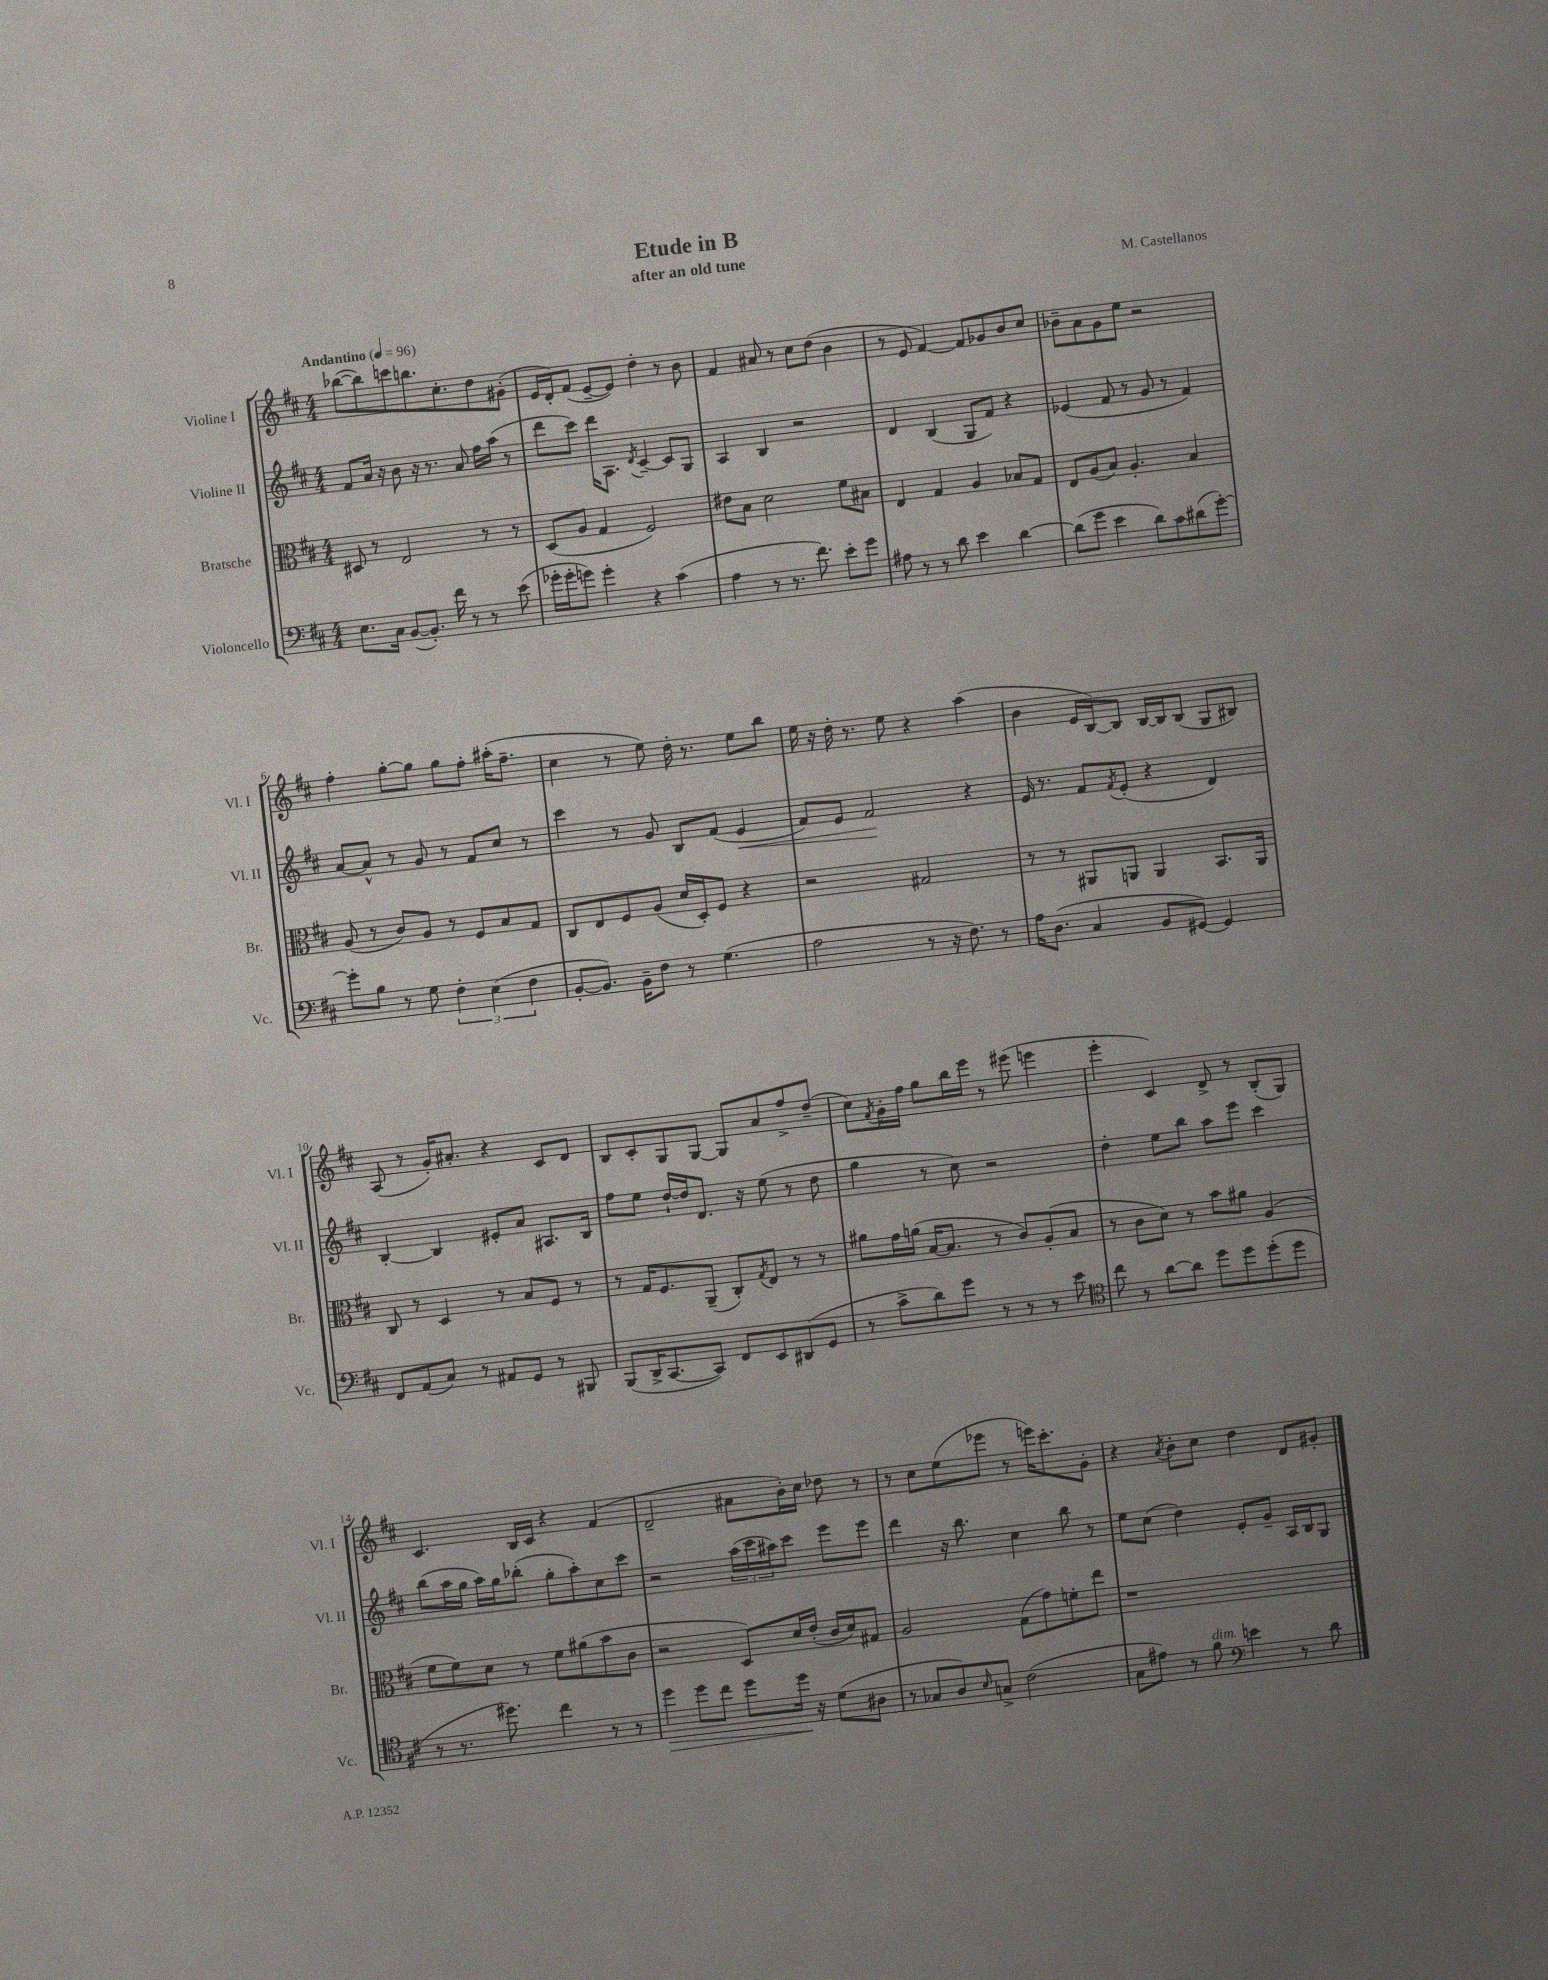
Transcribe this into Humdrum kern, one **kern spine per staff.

**kern	**kern	**kern	**kern
*staff4	*staff3	*staff2	*staff1
*clefF4	*clefC3	*clefG2	*clefG2
*k[f#c#]	*k[f#c#]	*k[f#c#]	*k[f#c#]
*M4/4	*M4/4	*M4/4	*M4/4
*MM96	*MM96	*MM96	*MM96
8.E\L	8D#/	8f#/L	([8bb-\L
.	8r	16a/Jk	8bb-\])
16C#\Jk	.	16r	.
([8BB/L	2E/	8b\	8ccc\
8.BB'/]J)	.	16r	8.bb\
.	.	8.r	.
16f#\	.	.	8.cc#'\
8r	.	8a/	.
8r	8r	16ff#\LL	8dd\
.	.	(16aa\JJ	.
(8e\	8r	8r	(8g#'\J
=	=	=	=
16g-'\LL	(8D/L	8ddd\L	16e/LL
16g-'\J	.	.	16d'/J)
8g\J)	8A/J	8ccc#\J)	(8f#/J
4g'\	4G/	16ddd\LK	[8e~/L
.	.	8.A\J	.
.	.	.	8e/]J)
.	.	8qd/	.
4r	2F#/)	[4c#~/	4dd'\
(4c#\	.	8c#/]L	8r
.	.	8G/J	8b\
=	=	=	=
4A\	8e#\L	4A/	4f#/
.	8B\J	.	.
8r	2d\	4B/	8a#/
8.r	.	.	8r
.	.	2r	8cc#\L
8.f#\)	.	.	.
.	.	.	(8dd\J
8e'\L	8f#\L	.	4b\
8g\J	8B#\J	.	.
=	=	=	=
8A#\	4E/	4d/	8r
8r	.	.	8e/
8r	4G/	(4B/	[4f#/)
8d\	.	.	.
4e\	4A/	8G/L	8f#/]L
.	.	8f#/J)	8g-/
[4d\	8B-/L	4r	8b/
.	8G/J	.	8cc#/J
=	=	=	=
(8d\]L	8E/L	(4e-/	8b-~\L
8g\J	(8A/	.	8a\
4e\	8B/J)	8f#/	8g\
.	4.A'/	8r	8ee\J
8d\L)	.	8g/	2r
8c#\	.	8r	.
(8d#\	4B/	4f#/)	.
[8g'\J)	.	.	.
=	=	=	=
8g'\]L	(8A/	[8a/L	4ff#'\
8B\J	8r	8a^^/]J	.
8r	8c#/L)	8r	[8gg'\L
8G\	8A/J	8g/	8gg\]J
6F#'\	8r	8r	8gg\L
.	8F#/L	8f#/L	8ff#'\J
(6E\	.	.	.
.	8B/	8cc#/J	(16aa#'\LK
.	.	.	8.ff#~\J
6F#\	.	.	.
.	8G/J	8r	.
=	=	=	=
[8BB'/L	8C#/L	4ccc#\	4cc#\
8.BB/]J)	8E/	.	.
.	8F#/	8r	8r
16BB~\LK	.	.	.
8F#\J	(8A/J	8g/	8ee\)
8r	16d/LL	8B/L	16dd'\
.	16D'/J)	.	8.r
(4.G\	8F#/J	(8f#/J	.
.	4r	4e/	8ee\L
.	.	.	8bb\J
=	=	=	=
2A\	2r	8f#/L)	16ee\
.	.	.	16r
.	.	8e/J	16dd'\
.	.	.	8.r
.	.	2f#/	.
.	.	.	8ee\
8r	2G#/	.	4r
16r	.	.	.
8.F#\)	.	.	.
.	.	4r	(4aa\
8r	.	.	.
=	=	=	=
16A\LK	8r	16e/	4b\
(8.D\J	.	8.r	.
.	8r	.	.
4C#/	8AA#/L	8f#/L	16e/LL
.	.	.	[16B/J)
.	.	8qf#/	.
.	8AA/J	(8e'/J	8B/]J
8BB/L	4AA/	4r	[16B/LL
.	.	.	16B/]J
[8GG#/J)	.	.	(8B/J
4GG#/]	8.BB/L	4d/)	8G/L
.	.	.	8B#/J)
.	16AA/Jk	.	.
=	=	=	=
8FF#/L	8C#/	[4B'/	(8A/
(8AA/	8r	.	8r
8C#/J)	4D/	4B/]	16g'/LK)
.	.	.	8.a#'/J
8r	.	.	.
8AA#/L	8r	8e#'/L	4r
8GG/J	8B/L	8a/J	.
8r	8F#/J	8.A#/L	8c#/L
8BBB#/	8r	.	8d/J
.	.	16B/Jk	.
=	=	=	=
(8BBB/L	8r	8ff#\L	8B/L
16DD^/K	16G/LK	8ee\J	8c#'/
[8.CC#/	8.F#/	.	.
.	.	[16dd`/LL	8G/
.	.	16dd/]J	.
8CC#/]J)	(8AA~/J	8.d/J	[8G/J
8FF#/L	8C#'/L)	.	8G/]L
.	.	16r	.
.	8qG/	.	.
8EE/	8E/J	(8ee\	8a/
(8DD#/	8r	8r	8ff#^/
8GG/J	8r	8dd\	(8dd~/J
=	=	=	=
8r	8a#\L	4gg\	8cc#\L)
.	.	.	8qf#/
8c#^\L	16g\L	.	16g'\L
.	(16a\JJ	.	16ff#\JJ
8d\)	[16B/LK	8r	8gg\L
.	8.B/]J	.	.
8g\J	.	8cc#\)	16bb\L
.	.	.	16eee\JJ
8r	8r	2r	8r
8r	8c#/L)	.	(8eee#\
8r	(8A'/	.	4eee\
8e\	8B/J	.	.
=	=	=	=
*clefC4	*	*	*
8cc#\	8r	4dd'\	4eee'\
8r	8c#\L	.	.
[8a\L	8d\J)	8ee\L	4c#/)
8a\]J	8r	8bb\J	.
8dd\L	8b\L	8aa\L	8d^/
8dd\	8a#\J	8eee\J	8r
(8dd'\	(4A/	4ccc#\	(8B'/L
8dd\J	.	.	8G/J)
=	=	=	=
8r	8f#\L	(8bb\L	4.c#/
8.r	8f#\)	16aa\L	.
.	.	16gg\JJ	.
.	8d\J	16aa\LL)	.
8.dd#\)	.	16gg\J	.
.	8r	(8bb-'\J	16B/LL
.	.	.	16c#/JJ
4cc#\	8f#\L	8gg'\L	4r
.	(8a#\	8aa'\)	.
8r	8b\	8cc#\	(4f#/
8r	8c#\J	8ccc#\J	.
=	=	=	=
4dd\	2r	2r	2d~/
8dd\L	.	.	.
8cc#\J	.	.	.
8dd\L	8D/L)	(24aa\LL	8a#\L
.	.	24ccc#\	.
.	.	24aa#\J)	.
16dd\Jk	16d/L	8ccc#\J	16b'\L)
16r	(16e'/JJ	.	16cc#\JJ
(8d\L	16c#/LL	8eee\L	8dd-\
.	16d/J)	.	.
8A#\J	8G#/J	8eee\J	8r
=	=	=	=
8r	2A/	4ddd\	8r
8G-/L	.	.	8cc#\L
8A/)	.	16r	(8ee\
.	.	8.bb\	.
16qqB/	.	.	.
8G^/J	.	.	8eee-\J
(2c#\	(8G\L	4cc#\	8r
.	8g\)	.	16eee\LK)
.	.	.	8.ccc#'\
.	8f'\	8bb\	.
.	8ee\J	8r	8g'\J
=	=	=	=
8G\L	1r	8ee\L	4r
8e#\J)	.	(8cc#\J	.
.	.	.	8qa/
8r	.	4dd\)	8b'\L
8f#\	.	.	8cc#\J
*clefF4	*	*	*
4e\	.	8e'/L	4dd\
.	.	8g~/J	.
8r	.	16A/LL	8d/L
.	.	16B/J	.
8d\	.	8G/J	8g#'/J
==	==	==	==
*-	*-	*-	*-
